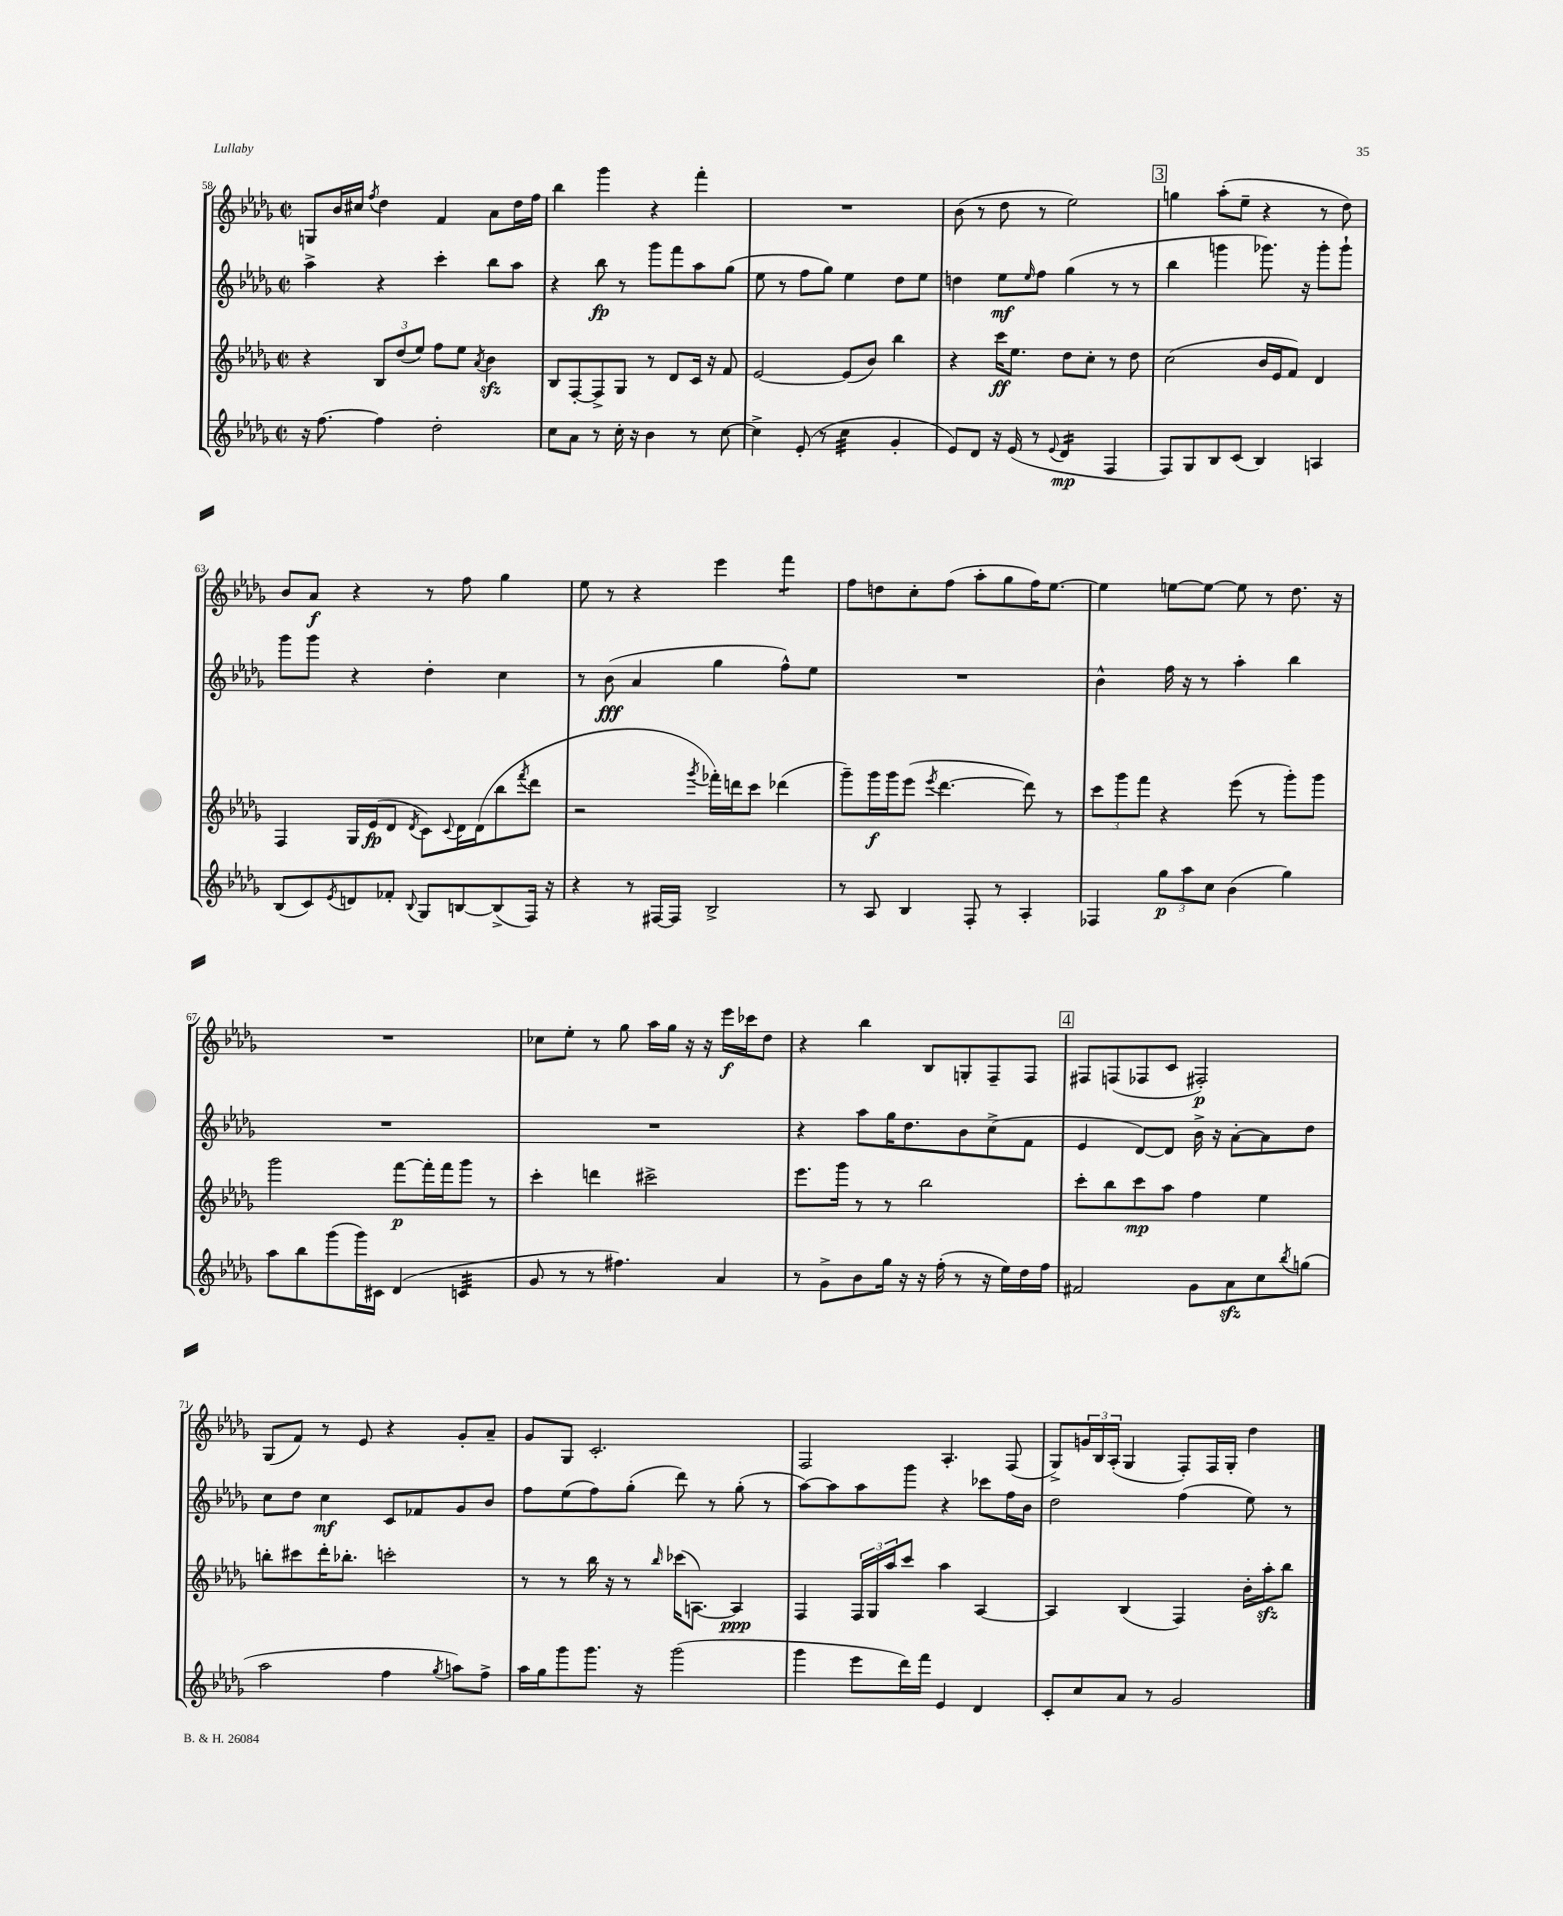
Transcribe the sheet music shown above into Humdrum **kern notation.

**kern	**dynam	**kern	**dynam	**kern	**dynam	**kern	**dynam
*part4	*part4	*part3	*part3	*part2	*part2	*part1	*part1
*staff4	*staff4	*staff3	*staff3	*staff2	*staff2	*staff1	*staff1
*clefG2	*	*clefG2	*	*clefG2	*	*clefG2	*
*k[b-e-a-d-g-]	*	*k[b-e-a-d-g-]	*	*k[b-e-a-d-g-]	*	*k[b-e-a-d-g-]	*
*M2/2	*	*M2/2	*	*M2/2	*	*M2/2	*
*met(c|)	*	*met(c|)	*	*met(c|)	*	*met(c|)	*
=58	=58	=58	=58	=58	=58	=58	=58
16r	.	4r	.	4aa-^\	.	8Gn/L	.
[8.ff\	.	.	.	.	.	.	.
.	.	.	.	.	.	16b-/L	.
.	.	.	.	.	.	16cc#X/JJ	.
.	.	.	.	.	.	8qff/	.
4ff\]	.	12B-/L	.	4r	.	4dd-\	.
.	.	(12dd-/	.	.	.	.	.
.	.	12ee-/J)	.	.	.	.	.
2dd-'\	.	8ff\L	.	4ccc'\	.	4f/	.
.	.	8ee-\J	.	.	.	.	.
.	.	8qa-/	.	.	.	.	.
.	.	4b-zz\	.	8bb-\L	.	8a-\L	.
.	.	.	.	8aa-\J	.	16dd-\L	.
.	.	.	.	.	.	16ff\JJ	.
=59	=59	=59	=59	=59	=59	=59	=59
8cc\L	.	8B-/L	.	4r	.	4bb-\	.
8a-\J	.	[8F'/	.	.	.	.	.
8r	.	8F^/]	.	8bb-\	fp	4ggg-\	.
16cc'\	.	8G-/J	.	8r	.	.	.
16r	.	.	.	.	.	.	.
4b-\	.	8r	.	8ggg-\L	.	4r	.
.	.	8d-/L	.	8fff\	.	.	.
8r	.	16c/Jk	.	8aa-\	.	4fff'\	.
.	.	16r	.	.	.	.	.
[8cc\	.	8f/	.	(8gg-\J	.	.	.
=60	=60	=60	=60	=60	=60	=60	=60
4cc^\]	.	[2e-/	.	8ee-\	.	1r	.
.	.	.	.	8r	.	.	.
(8e-'/	.	.	.	8ff\L	.	.	.
8r	.	.	.	8gg-\J)	.	.	.
*tremolo	*	*	*	*	*	*	*
32cc\LLL	.	(8e-/L]	.	4ee-\	.	.	.
32cc\	.	.	.	.	.	.	.
32cc\	.	.	.	.	.	.	.
32cc\	.	.	.	.	.	.	.
32cc\	.	8b-/J)	.	.	.	.	.
32cc\	.	.	.	.	.	.	.
32cc\	.	.	.	.	.	.	.
32cc\JJJ	.	.	.	.	.	.	.
*Xtremolo	*	*	*	*	*	*	*
4g-'/	.	4bb-\	.	8dd-\L	.	.	.
.	.	.	.	8ee-\J	.	.	.
=61	=61	=61	=61	=61	=61	=61	=61
8e-/L)	.	4r	.	4ddn\	.	(8b-\	.
8d-/J	.	.	.	.	.	8r	.
16r	.	16ccc\KL	ff	8ee-\L	mf	8dd-\	.
(16e-/	.	8.ee-\J	.	.	.	.	.
.	.	.	.	16qqee-/	.	.	.
8r	.	.	.	8ff\J	.	8r	.
8qqe-/	.	.	.	.	.	.	.
*tremolo	*	*	*	*	*	*	*
16d-/LL	mp	8dd-\L	.	(4gg-\	.	2ee-\)	.
16d-/	.	.	.	.	.	.	.
16d-/	.	8cc'\J	.	.	.	.	.
16d-/JJ	.	.	.	.	.	.	.
*Xtremolo	*	*	*	*	*	*	*
4F/	.	8r	.	8r	.	.	.
.	.	8dd-\	.	8r	.	.	.
!!LO:REH:place=s1:t=3
=62	=62	=62	=62	=62	=62	=62	=62
8F/L)	.	(2cc\	.	4bb-\	.	4ggn\	.
8G-/	.	.	.	.	.	.	.
8B-/	.	.	.	4gggn\	.	(8aa-'\L	.
(8c/J	.	.	.	.	.	8ee-~\J	.
4B-/)	.	16b-/LL	.	8.ggg-X\)	.	4r	.
.	.	16e-/J	.	.	.	.	.
.	.	8f/J)	.	.	.	.	.
.	.	.	.	16r	.	.	.
4An/	.	4d-/	.	8ggg-'\L	.	8r	.
.	.	.	.	8ggg-`\J	.	8dd-\)	.
!!LO:LB:g=z
=63	=63	=63	=63	=63	=63	=63	=63
(8B-/L	.	4F/	.	8ggg-\L	.	8b-/L	.
8c/)	.	.	.	8ggg-\J	.	8a-/J	f
8qe-/	.	.	.	.	.	.	.
8dn/	.	16G-/LL	.	4r	.	4r	.
.	.	(16e-/J	fp	.	.	.	.
8f-X'/J	.	8d-/J	.	.	.	.	.
8qqB-/	.	8qd-/	.	.	.	.	.
8G-/L	.	8c\L)	.	4dd-'\	.	8r	.
.	.	8qqc/	.	.	.	.	.
[8Bn/	.	16d-\L	.	.	.	8ff\	.
.	.	(16d-\J	.	.	.	.	.
(8B^/]	.	8bb-\	.	4cc\	.	4gg-\	.
.	.	8qfff/	.	.	.	.	.
16F/Jk)	.	8ddd-\J	.	.	.	.	.
16r	.	.	.	.	.	.	.
=64	=64	=64	=64	=64	=64	=64	=64
4r	.	2r	.	8r	.	8ee-\	.
.	.	.	.	(8b-\	fff	8r	.
8r	.	.	.	4a-/	.	4r	.
[16F#X/LL	.	.	.	.	.	.	.
16F#/JJ]	.	.	.	.	.	.	.
.	.	8qggg-/	.	.	.	.	.
2B-^/	.	16fff-X'\LL)	.	4gg-\	.	4eee-\	.
.	.	16dddn\J	.	.	.	.	.
.	.	8ccc\J	.	.	.	.	.
*	*	*	*	*	*	*tremolo	*
.	.	(4ddd-X\	.	8ff^^\L)	.	8fff\L	.
.	.	.	.	8ee-\J	.	8fff\J	.
*	*	*	*	*	*	*Xtremolo	*
=65	=65	=65	=65	=65	=65	=65	=65
8r	.	8ggg-~\L)	.	1r	.	8ff\L	.
8A-/	.	16ggg-\L	f	.	.	8ddn\	.
.	.	16ggg-\J	.	.	.	.	.
4B-/	.	(8eee-\J	.	.	.	8cc'\	.
.	.	8qeee-/	.	.	.	.	.
.	.	[4.ddd-\	.	.	.	(8ff\J	.
8F'/	.	.	.	.	.	8aa-'\L	.
8r	.	.	.	.	.	8gg-\	.
4A-'/	.	8ddd-\])	.	.	.	16ff\K)	.
.	.	.	.	.	.	[8.ee-\J	.
.	.	8r	.	.	.	.	.
=66	=66	=66	=66	=66	=66	=66	=66
4F-X/	.	12ccc\L	.	4b-^^\	.	4ee-\]	.
.	.	12ggg-\	.	.	.	.	.
.	.	12fff\J	.	.	.	.	.
12gg-\L	p	4r	.	16ff\	.	[8een\L	.
.	.	.	.	16r	.	.	.
12aa-\	.	.	.	.	.	.	.
.	.	.	.	8r	.	8ee\J_	.
12cc\J	.	.	.	.	.	.	.
(4b-\	.	(8eee-\	.	4aa-'\	.	8ee\]	.
.	.	8r	.	.	.	8r	.
4gg-\)	.	8ggg-'\L)	.	4bb-\	.	8.dd-\	.
.	.	8ggg-\J	.	.	.	.	.
.	.	.	.	.	.	16r	.
!!LO:LB:g=z
=67	=67	=67	=67	=67	=67	=67	=67
8aa-\L	.	2ggg-\	.	1r	.	1r	.
8bb-\	.	.	.	.	.	.	.
(8ggg-\	.	.	.	.	.	.	.
16ggg-\L)	.	.	.	.	.	.	.
16c#X\JJ	.	.	.	.	.	.	.
(4d-/	.	[8fff\L	p	.	.	.	.
.	.	16fff'\L]	.	.	.	.	.
.	.	16fff\J	.	.	.	.	.
*tremolo	*	*	*	*	*	*	*
32cn/LLL	.	8ggg-\J	.	.	.	.	.
32cn/	.	.	.	.	.	.	.
32cn/	.	.	.	.	.	.	.
32cn/	.	.	.	.	.	.	.
32cn/	.	8r	.	.	.	.	.
32cn/	.	.	.	.	.	.	.
32cn/	.	.	.	.	.	.	.
32cn/JJJ	.	.	.	.	.	.	.
*Xtremolo	*	*	*	*	*	*	*
=68	=68	=68	=68	=68	=68	=68	=68
8g-/	.	4ccc'\	.	1r	.	8cc-X\L	.
8r	.	.	.	.	.	8ee-'\J	.
8r	.	4dddn\	.	.	.	8r	.
4.ff#X\)	.	.	.	.	.	8gg-\	.
.	.	2ccc#X^\	.	.	.	16aa-\LL	.
.	.	.	.	.	.	16gg-\JJ	.
.	.	.	.	.	.	16r	.
.	.	.	.	.	.	16r	.
4a-/	.	.	.	.	.	16eee-\LL	f
.	.	.	.	.	.	16ccc-X\J	.
.	.	.	.	.	.	8dd-\J	.
=69	=69	=69	=69	=69	=69	=69	=69
8r	.	8.eee-\L	.	4r	.	4r	.
8g-^\L	.	.	.	.	.	.	.
.	.	16ggg-\Jk	.	.	.	.	.
8b-\	.	8r	.	8aa-\L	.	4bb-\	.
16gg-\Jk	.	8r	.	16gg-\K	.	.	.
16r	.	.	.	8.dd-\	.	.	.
16r	.	2bb-\	.	.	.	8B-/L	.
(16ff'\	.	.	.	.	.	.	.
8r	.	.	.	8b-\	.	8Gn'/	.
16r	.	.	.	(8cc^\	.	8F~/	.
16ee-\LL)	.	.	.	.	.	.	.
16dd-\	.	.	.	8f\J	.	8F/J	.
16ff\JJ	.	.	.	.	.	.	.
!!LO:REH:place=s1:t=4
=70	=70	=70	=70	=70	=70	=70	=70
2f#X/	.	8ccc'\L	.	4e-/	.	8F#X/L	.
.	.	8bb-\	.	.	.	(8Fn/	.
.	.	8ccc\	mp	[8d-/L)	.	8F-X/	.
.	.	8aa-\J	.	8d-/J]	.	8c/J	.
8g-\L	.	4ff\	.	16b-^\	.	2F#X'/)	p
.	.	.	.	16r	.	.	.
8a-zz\	.	.	.	[8a-'\L	.	.	.
8cc\	.	4ee-\	.	8a-\]	.	.	.
8qbb-/	.	.	.	.	.	.	.
(8ggn\J	.	.	.	8dd-\J	.	.	.
!!LO:LB:g=z
=71	=71	=71	=71	=71	=71	=71	=71
2aa-\	.	8bbn'\L	.	8cc\L	.	(8G-/L	.
.	.	8ccc#X\	.	8dd-\J	.	8f/J)	.
.	.	16ddd-'\K	.	4cc\	mf	8r	.
.	.	8.bb-X'\J	.	.	.	.	.
.	.	.	.	.	.	8e-/	.
4ff\	.	2cccn'\	.	8c/L	.	4r	.
.	.	.	.	8f-X/	.	.	.
8qgg-/	.	.	.	.	.	.	.
8aan\L)	.	.	.	8g-/	.	8g-'/L	.
8ff^\J	.	.	.	8b-/J	.	8a-~/J	.
=72	=72	=72	=72	=72	=72	=72	=72
16aa-\LL	.	8r	.	8ff\L	.	8g-/L	.
16gg-\J	.	.	.	.	.	.	.
8ggg-\	.	8r	.	(8ee-\	.	8G-/J	.
8.ggg-\J	.	16bb-\	.	8ff\)	.	2.c'/	.
.	.	16r	.	.	.	.	.
.	.	8r	.	(8gg-'\J	.	.	.
16r	.	.	.	.	.	.	.
.	.	16qqbb-/	.	.	.	.	.
(2ggg-\	.	(16ccc-X\KL	.	8ddd-\)	.	.	.
.	.	[8.An\J)	.	.	.	.	.
.	.	.	.	8r	.	.	.
.	.	4A/]	ppp	(8gg-'\	.	.	.
.	.	.	.	8r	.	.	.
=73	=73	=73	=73	=73	=73	=73	=73
4ggg-\	.	4F/	.	[8aa-\L)	.	2F/	.
.	.	.	.	8aa-\]	.	.	.
8eee-\L	.	24F/LL	.	8aa-\	.	.	.
.	.	24G-/	.	.	.	.	.
.	.	24aa-/J	.	.	.	.	.
16ddd-\L)	.	8ccc/J	.	8ggg-\J	.	.	.
16fff\JJ	.	.	.	.	.	.	.
4e-/	.	4aa-\	.	4r	.	4.A-'/	.
4d-/	.	[4A-/	.	8ccc-X\L	.	.	.
.	.	.	.	16ff\L	.	(8F/	.
.	.	.	.	16b-\JJ	.	.	.
=74	=74	=74	=74	=74	=74	=74	=74
8c'/L	.	4A-/]	.	2dd-\	.	8G-^/L)	.
8cc/	.	.	.	.	.	24gn/L	.
.	.	.	.	.	.	24B-/	.
.	.	.	.	.	.	(24A-'/JJ	.
8a-/J	.	(4B-/	.	.	.	4G-/	.
8r	.	.	.	.	.	.	.
2g-/	.	4F/)	.	(4ff\	.	8F'/L)	.
.	.	.	.	.	.	16F/L	.
.	.	.	.	.	.	16G-'/JJ	.
.	.	16b-'\LL	.	8ee-\)	.	4dd-\	.
.	.	16aa-zz'\J	.	.	.	.	.
.	.	8bb-\J	.	8r	.	.	.
==	==	==	==	==	==	==	==
*-	*-	*-	*-	*-	*-	*-	*-
